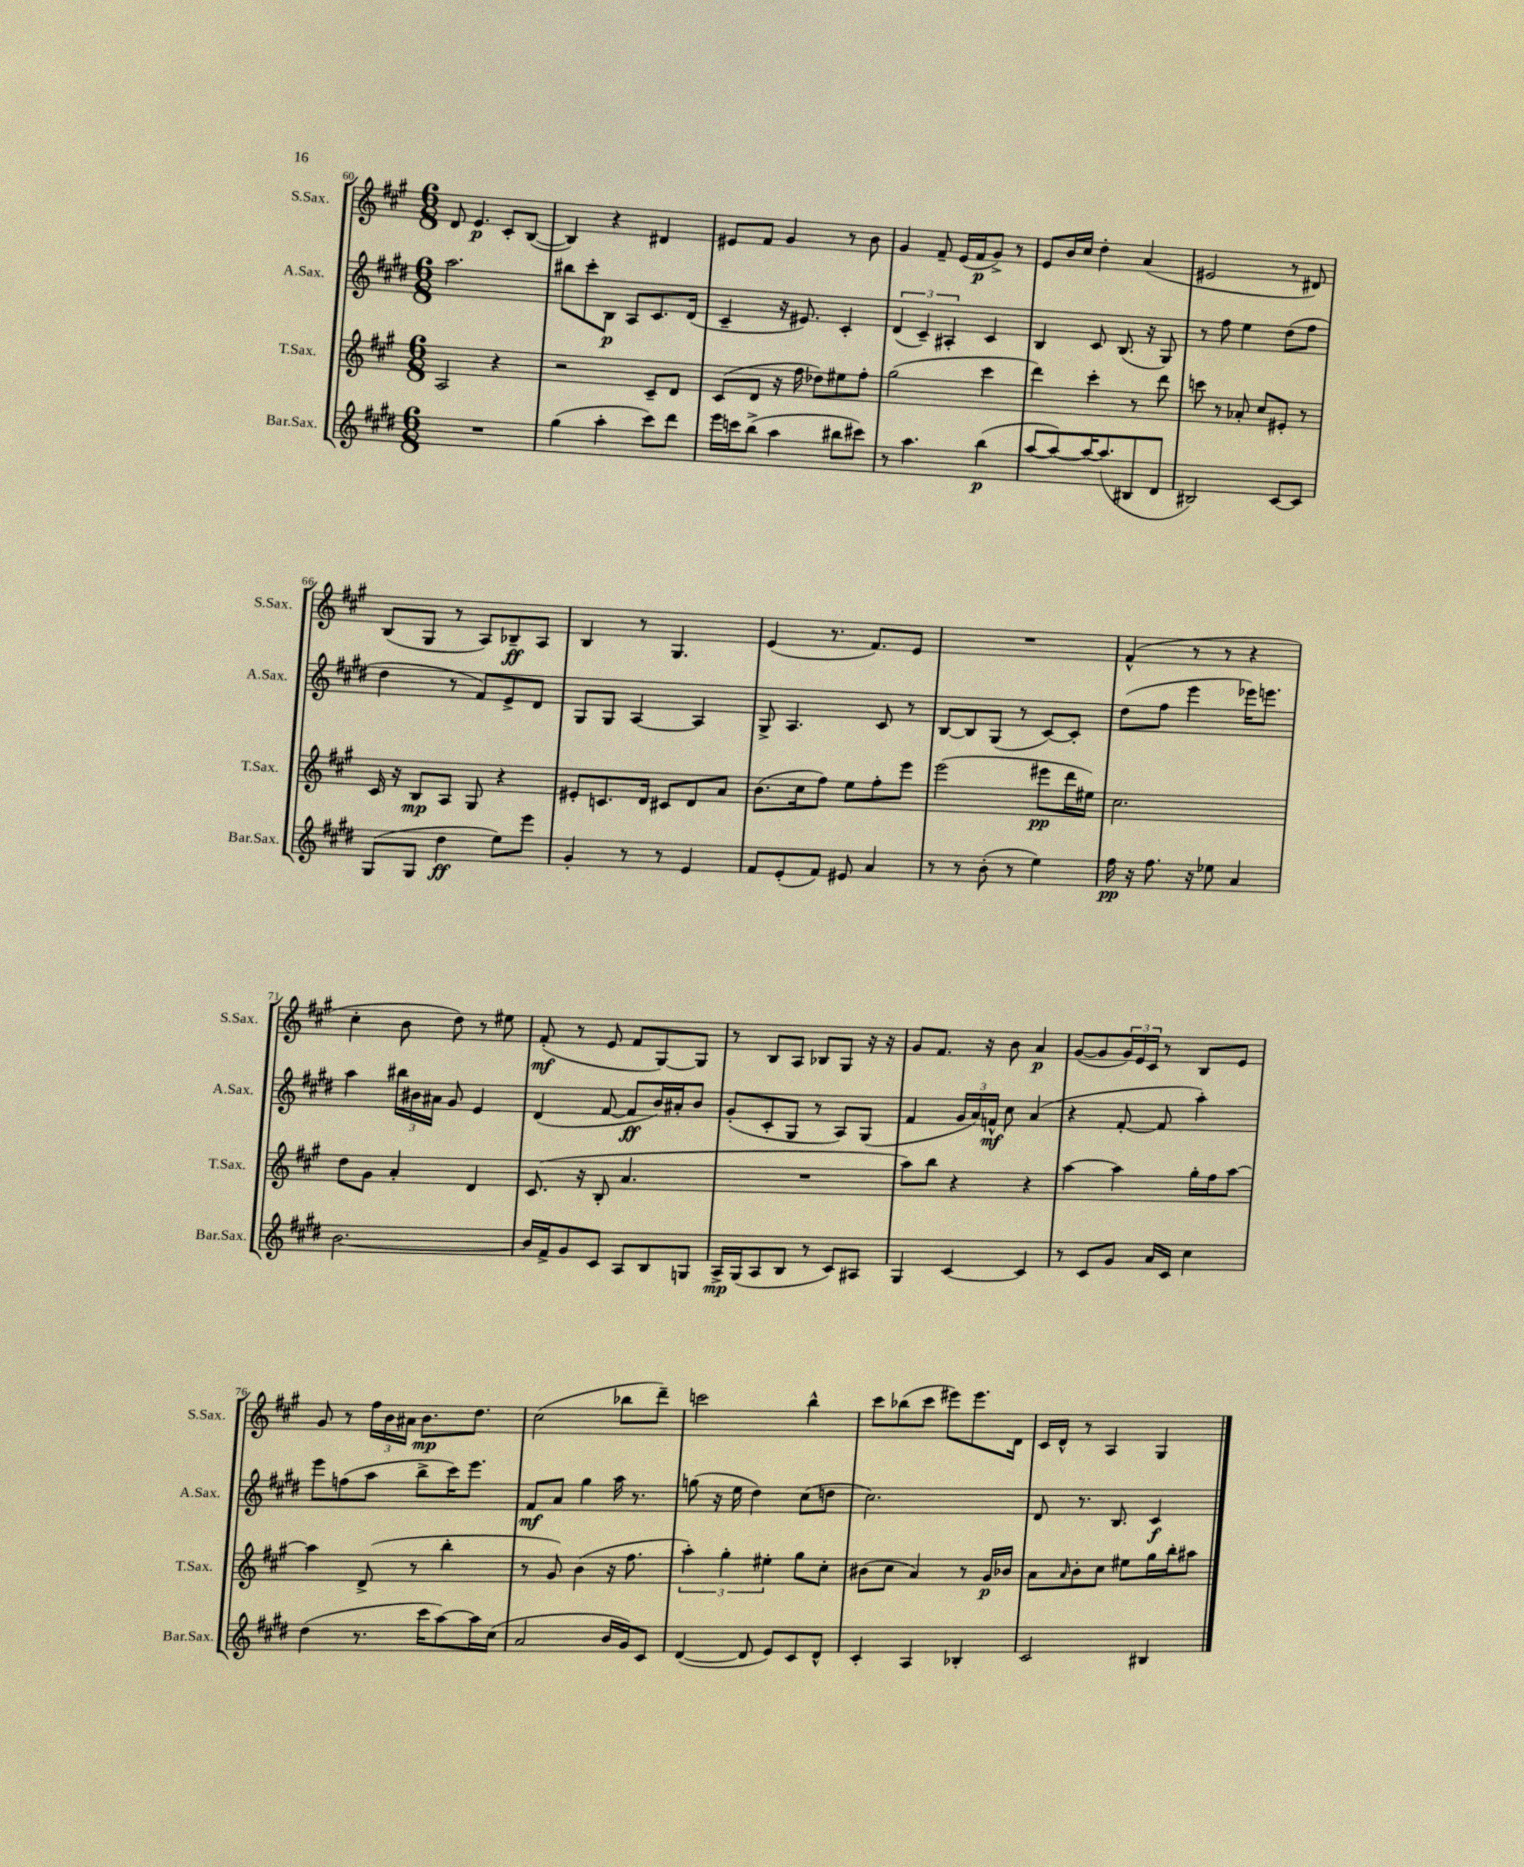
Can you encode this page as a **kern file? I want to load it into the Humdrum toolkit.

**kern	**dynam	**kern	**dynam	**kern	**dynam	**kern	**dynam
*part4	*part4	*part3	*part3	*part2	*part2	*part1	*part1
*staff4	*staff4	*staff3	*staff3	*staff2	*staff2	*staff1	*staff1
*I"Bar.Sax.	*	*I"T.Sax.	*	*I"A.Sax.	*	*I"S.Sax.	*
*I'Bar.Sax.	*	*I'T.Sax.	*	*I'A.Sax.	*	*I'S.Sax.	*
*clefG2	*	*clefG2	*	*clefG2	*	*clefG2	*
*k[f#c#g#d#]	*	*k[f#c#g#]	*	*k[f#c#g#d#]	*	*k[f#c#g#]	*
*M6/8	*	*M6/8	*	*M6/8	*	*M6/8	*
=60	=60	=60	=60	=60	=60	=60	=60
2.r	.	2A/	.	2.aa\	.	8d/	.
.	.	.	.	.	.	4.e/	p
.	.	4r	.	.	.	8c#'/L	.
.	.	.	.	.	.	([8B/J	.
=61	=61	=61	=61	=61	=61	=61	=61
(4gg#\	.	2r	.	8bb#X\L	.	4B/])	.
.	.	.	.	8ccc#'\	.	.	.
4aa'\	.	.	.	8B\J	p	4r	.
.	.	.	.	8A/L	.	.	.
8ccc#\L)	.	8c#~/L	.	8.c#/	.	4d#X/	.
8ddd#\J	.	8d/J	.	.	.	.	.
.	.	.	.	(16d#/Jk	.	.	.
=62	=62	=62	=62	=62	=62	=62	=62
16eee\LL	.	(8c#/L	.	4c#~/	.	8e#X/L	.
16cccn\J	.	.	.	.	.	.	.
(8bb^\J	.	8d/J	.	.	.	8f#/J	.
4aa\	.	16r	.	16r	.	4g#/	.
.	.	16ff#\	.	8.e#X/)	.	.	.
.	.	8dd-X\L)	.	.	.	.	.
8bb#X\L	.	8ee#X\	.	4c#'/	.	8r	.
8ccc#X\J)	.	8ff#'\J	.	.	.	8b\	.
=63	=63	=63	=63	=63	=63	=63	=63
8r	.	(2gg#\	.	(6d#/	.	4g#/	.
4.aa\	.	.	.	.	.	.	.
.	.	.	.	6c#~/)	.	.	.
.	.	.	.	.	.	8f#~/	.
.	.	.	.	6A#X'/	.	.	.
.	.	.	.	.	.	(16e/LL	.
.	.	.	.	.	.	16f#/J	p
(4bb\	p	4ccc#\	.	4c#/	.	8g#^/J)	.
.	.	.	.	.	.	8r	.
=64	=64	=64	=64	=64	=64	=64	=64
[8aa/L	.	4ddd\)	.	4B/	.	8e/L	.
8aa/_)	.	.	.	.	.	16b/L	.
.	.	.	.	.	.	16cc#/JJ	.
16aa/K_	.	4ccc#'\	.	8c#/	.	4dd'\	.
(8.aa/]	.	.	.	.	.	.	.
.	.	.	.	(8.B/	.	.	.
8B#X/	.	8r	.	.	.	(4a/	.
.	.	.	.	16r	.	.	.
8d#/J	.	8ddd\	.	8G#/)	.	.	.
=65	=65	=65	=65	=65	=65	=65	=65
2B#X/)	.	8cccn\	.	8r	.	2e#X/	.
.	.	8r	.	8ff#\	.	.	.
.	.	8a-X'/	.	4ee\	.	.	.
.	.	8cc#/L	.	.	.	.	.
[8c#/L	.	8e#X'/J	.	(8dd#\L	.	8r	.
8c#/J]	.	8r	.	8ff#\J	.	8d#X/)	.
!!LO:LB:g=z
=66	=66	=66	=66	=66	=66	=66	=66
(8G#/L	.	16c#/	.	4dd#\	.	(8B/L	.
.	.	16r	.	.	.	.	.
8G#/J	.	8B/L	mp	.	.	8G#/J	.
4dd#\	ff	8A/J	.	8r	.	8r	.
.	.	8G#/	.	8f#/L)	.	8A/L)	.
8ee\L)	.	4r	.	8e^/	.	8B-X~/	ff
8eee\J	.	.	.	8d#/J	.	8A/J	.
=67	=67	=67	=67	=67	=67	=67	=67
4g#'/	.	8e#X'/L	.	8G#/L	.	4B/	.
.	.	8.cn/	.	8G#/J	.	.	.
8r	.	.	.	[4A/	.	8r	.
.	.	16d/Jk	.	.	.	.	.
8r	.	8c#X/L	.	.	.	4.G#/	.
4e/	.	8d/	.	4A/]	.	.	.
.	.	8a/J	.	.	.	.	.
=68	=68	=68	=68	=68	=68	=68	=68
8f#/L	.	(8.b\L	.	8G#^/	.	(4e/	.
(8e'/	.	.	.	4.A/	.	.	.
.	.	16cc#\k	.	.	.	.	.
8f#/J)	.	8ff#\J)	.	.	.	8.r	.
8e#X/	.	8ee\L	.	.	.	.	.
.	.	.	.	.	.	8.f#/L)	.
4a/	.	8ff#'\	.	8c#/	.	.	.
.	.	8eee\J	.	8r	.	8e/J	.
=69	=69	=69	=69	=69	=69	=69	=69
8r	.	(2eee\	.	[8B/L	.	2.r	.
8r	.	.	.	8B/]	.	.	.
(8b'\	.	.	.	(8G#/J	.	.	.
8r	.	.	.	8r	.	.	.
4ee\)	.	8eee#X\L	pp	[8c#/L)	.	.	.
.	.	16ddd\L	.	8c#'/J]	.	.	.
.	.	16ee#X\JJ)	.	.	.	.	.
=70	=70	=70	=70	=70	=70	=70	=70
16ff#\	pp	2.cc#\	.	(8dd#\L	.	(4f#^^/	.
16r	.	.	.	.	.	.	.
8.ff#\	.	.	.	8ff#\J	.	.	.
.	.	.	.	4eee\	.	8r	.
16r	.	.	.	.	.	.	.
8ee-X\	.	.	.	.	.	8r	.
4a/	.	.	.	16eee-X\KL)	.	4r	.
.	.	.	.	8.eeen\J	.	.	.
!!LO:LB:g=z
=71	=71	=71	=71	=71	=71	=71	=71
[2.b\	.	8dd\L	.	4aa\	.	4cc#'\	.
.	.	8g#\J	.	.	.	.	.
.	.	4a'/	.	24bb#X\LL	.	8b\	.
.	.	.	.	24b#X\	.	.	.
.	.	.	.	24a#X\JJ	.	.	.
.	.	.	.	8g#/	.	8dd\)	.
.	.	4d/	.	4e/	.	8r	.
.	.	.	.	.	.	8ee#X\	.
=72	=72	=72	=72	=72	=72	=72	=72
16b/LL]	.	(8.c#/	.	(4d#/	.	(8f#'/	mf
16f#^/J	.	.	.	.	.	.	.
8g#/	.	.	.	.	.	8r	.
.	.	16r	.	.	.	.	.
8c#/J	.	8B'/	.	[8f#/	.	8e/	.
8A/L	.	4.a/	.	8f#/L]	ff	8f#/L	.
8B/	.	.	.	16b/L)	.	[8G#/)	.
.	.	.	.	16a#X'/J	.	.	.
8Gn/J	.	.	.	8b/J	.	8G#/J]	.
=73	=73	=73	=73	=73	=73	=73	=73
16A^/LL	mp	2.r	.	(8g#'/L	.	8r	.
(16G#/J	.	.	.	.	.	.	.
8A/	.	.	.	8c#'/	.	8B/L	.
8B/J	.	.	.	8G#/J	.	8A/J	.
8r	.	.	.	8r	.	8B-X/L	.
8c#/L)	.	.	.	8A/L)	.	8G#/J	.
8A#X/J	.	.	.	(8G#/J	.	16r	.
.	.	.	.	.	.	16r	.
=74	=74	=74	=74	=74	=74	=74	=74
4G#/	.	8aa\L)	.	4f#/	.	8g#/L	.
.	.	8bb\J	.	.	.	8.f#/J	.
[4c#/	.	4r	.	24g#/LL	.	.	.
.	.	.	.	24a/)	.	.	.
.	.	.	.	.	.	16r	.
.	.	.	.	24fn^^/JJ	mf	.	.
.	.	.	.	8cc#\	.	8b\	.
4c#/]	.	4r	.	(4a/	.	4a/	p
=75	=75	=75	=75	=75	=75	=75	=75
8r	.	[4aa\	.	4r	.	([8g#/L	.
8c#/L	.	.	.	.	.	8g#/]	.
8g#/J	.	4aa\]	.	[8f#'/	.	24g#/L)	.
.	.	.	.	.	.	24e/	.
.	.	.	.	.	.	24c#/JJ	.
16a/LL	.	.	.	8f#/]	.	8r	.
16c#/JJ	.	.	.	.	.	.	.
4cc#\	.	16gg#'\LL	.	4aa'\)	.	8B/L	.
.	.	16ff#\J	.	.	.	.	.
.	.	[8aa\J	.	.	.	8e/J	.
!!LO:LB:g=z
=76	=76	=76	=76	=76	=76	=76	=76
(4dd#\	.	4aa\]	.	8eee\L	.	8g#/	.
.	.	.	.	(8ffn\	.	8r	.
8.r	.	(8d^/	.	8aa\J	.	24ff#\LL	.
.	.	.	.	.	.	24b\	.
.	.	.	.	.	.	24a#X\JJ	.
.	.	8r	.	8bb^\L	.	8.b\L	mp
16ccc#\KL	.	.	.	.	.	.	.
[8aa\)	.	4bb'\	.	16ccc#\K)	.	.	.
.	.	.	.	8.eee\J	.	8.dd\J	.
16aa\L]	.	.	.	.	.	.	.
(16cc#\JJ	.	.	.	.	.	.	.
=77	=77	=77	=77	=77	=77	=77	=77
2a/	.	8r	.	8f#/L	mf	(2cc#\	.
.	.	8g#/)	.	8a/J	.	.	.
.	.	(4b\	.	4gg#\	.	.	.
16b/LL	.	16r	.	16aa\	.	8bb-X\L	.
16g#/J)	.	8.ff#\	.	8.r	.	.	.
8c#/J	.	.	.	.	.	8ddd~\J)	.
=78	=78	=78	=78	=78	=78	=78	=78
([4d#/	.	6aa'\)	.	(8ggn\	.	2cccn\	.
.	.	.	.	16r	.	.	.
.	.	6gg#'\	.	.	.	.	.
.	.	.	.	16ee\	.	.	.
8d#/]	.	.	.	4dd#\)	.	.	.
.	.	6ee#X'\	.	.	.	.	.
8e/L)	.	.	.	.	.	.	.
8c#/	.	8gg#\L	.	(8cc#\L	.	4bb^^\	.
8d#^^/J	.	8cc#'\J	.	8ddn\J	.	.	.
=79	=79	=79	=79	=79	=79	=79	=79
4c#'/	.	(8b#X\L	.	2.cc#\)	.	8ccc#\L	.
.	.	8cc#\J	.	.	.	(8bb-X\	.
4A/	.	4a/)	.	.	.	8ccc#\J	.
.	.	.	.	.	.	8eee#X\L)	.
4B-X'/	.	8r	.	.	.	8.eee#\	.
.	.	16g#/LL	p	.	.	.	.
.	.	16b-X/JJ	.	.	.	16d\Jk	.
=80	=80	=80	=80	=80	=80	=80	=80
2c#/	.	8a\L	.	8d#/	.	16c#/LL	.
.	.	.	.	.	.	16d^^/JJ	.
.	.	16qqa/	.	.	.	.	.
.	.	8b'\	.	8.r	.	8r	.
.	.	8cc#\J	.	.	.	4A/	.
.	.	.	.	8.B/	.	.	.
.	.	8ee#X\L	.	.	.	.	.
4B#X/	.	16gg#\L	.	4c#/	f	4G#/	.
.	.	16bb'\J	.	.	.	.	.
.	.	8aa#X\J	.	.	.	.	.
==	==	==	==	==	==	==	==
*-	*-	*-	*-	*-	*-	*-	*-
